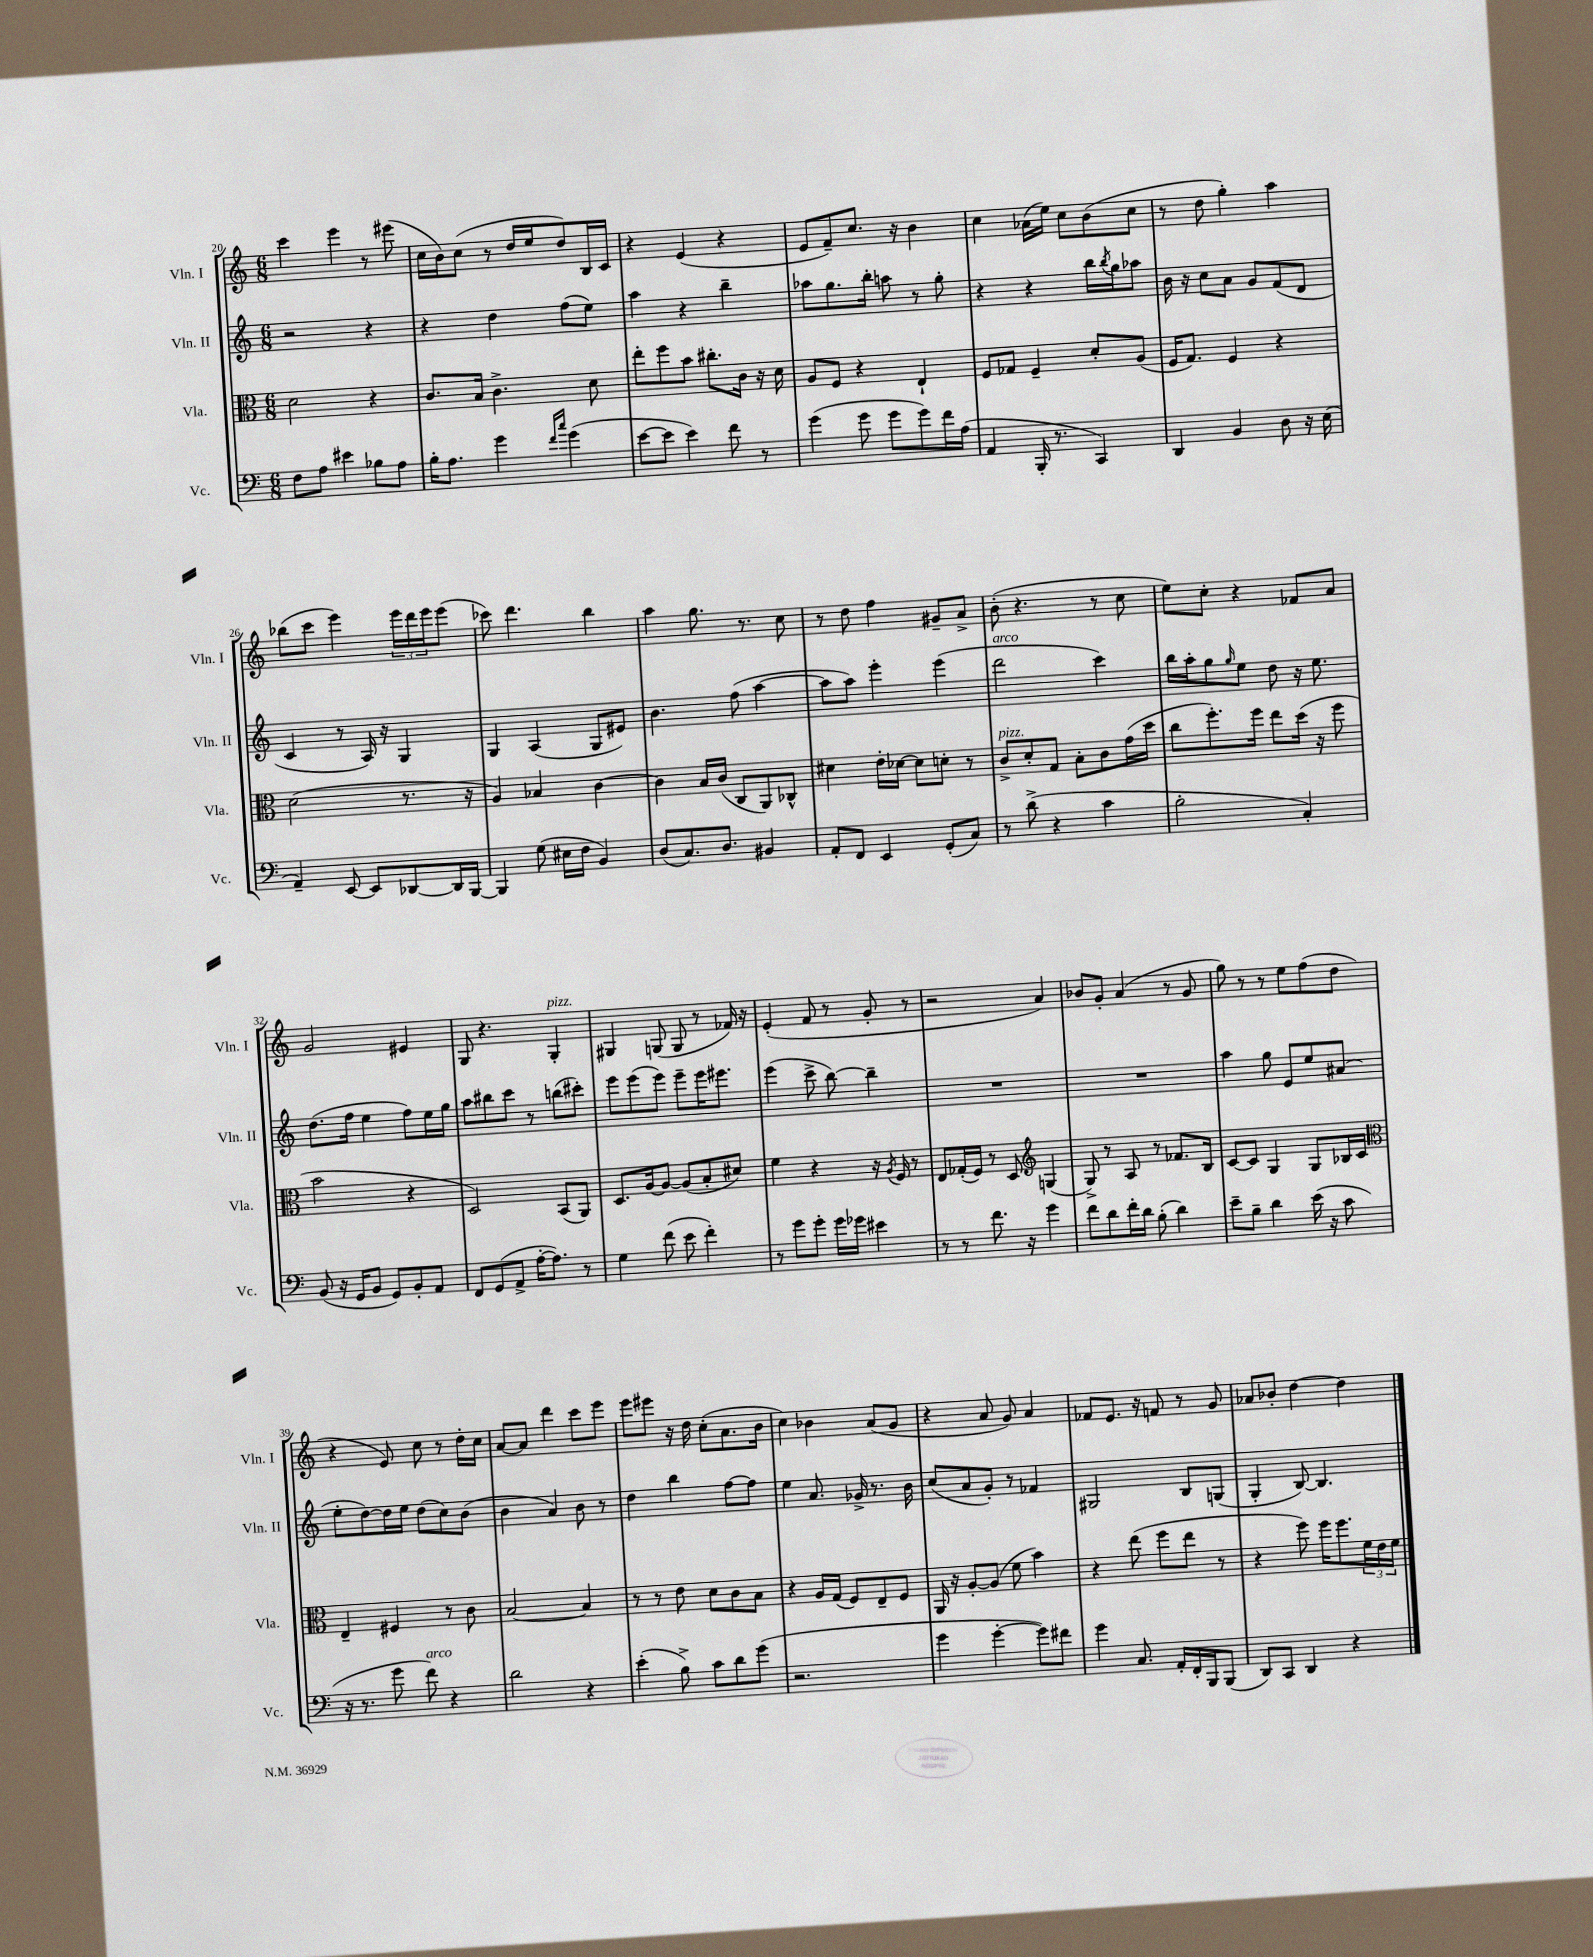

**kern	**kern	**kern	**kern
*part4	*part3	*part2	*part1
*staff4	*staff3	*staff2	*staff1
*I"Vc.	*I"Vla.	*I"Vln. II	*I"Vln. I
*I'Vc.	*I'Vla.	*I'Vln. II	*I'Vln. I
*clefF4	*clefC3	*clefG2	*clefG2
*k[]	*k[]	*k[]	*k[]
*M6/8	*M6/8	*M6/8	*M6/8
=20	=20	=20	=20
8F\L	2d\	2r	4ccc\
8A\J	.	.	.
4e#X\	.	.	4eee\
8B-X\L	4r	4r	8r
8A\J	.	.	(8eee#X\
=21	=21	=21	=21
16B'\KL	8.c/L	4r	16cc\LL
8.A\J	.	.	16b\J)
.	.	.	(8cc\J
.	16B/Jk	.	.
4g\	4.c^\	4dd\	8r
.	.	.	16dd/LL
.	.	.	16ee/J
16qqf/LL	.	.	.
16qqcc/JJ	.	.	.
(4g\	.	(8ff\L	8dd/)
.	8d\	8ee\J)	16B/L
.	.	.	16c/JJ
=22	=22	=22	=22
[8e\L	8ee'\L	4aa\	4r
8e\J]	8ff\	.	.
4e\)	8b\J	4r	(4e/
.	8.cc#X'\L	.	.
8f\	.	4bb~\	4r
.	16c\Jk	.	.
8r	16r	.	.
.	16d\	.	.
=23	=23	=23	=23
(4g\	8A/L	8aa-X\L	8e/L
.	8F/J	8.gg\	8f~/)
8g\	4r	.	8.cc/J
.	.	16bb'\Jk	.
8g\L	.	8aan\	.
.	.	.	16r
8g\)	4E`/	8r	4b\
16f\L	.	8gg'\	.
(16A\JJ	.	.	.
=24	=24	=24	=24
4AA/	8F/L	4r	4cc\
.	8G-X/J	.	.
16BBB'/	4F~/	4r	(16a-X\LL
8.r	.	.	16ee\JJ)
.	.	.	8cc\L
4CC/)	8d'/L	16bb\LL	(8b\
.	.	8qbb/	.
.	.	16gg\J	.
.	(8A/J	8aa-X\J	8cc\J
=25	=25	=25	=25
4DD/	16F/KL	16b\	8r
.	8.G/J)	16r	.
.	.	8cc\L	8dd\
4BB/	4F/	8a\J	4gg'\)
.	.	8g/L	.
8D\	4r	(8f/	4aa\
16r	.	8d/J	.
(16E\	.	.	.
!!LO:LB:g=z
=26	=26	=26	=26
4AA~/)	(2d\	4c/	(8bb-X\L
.	.	.	8ccc\J
[8EE/	.	8r	4eee\)
8EE/L]	.	16A/)	.
.	.	16r	.
[8DD-X/	8.r	4G/	24eee\LL
.	.	.	24ddd\
.	.	.	24eee\J
16DD-/L]	.	.	(8eee\J
[16BBB/JJ	16r	.	.
=27	=27	=27	=27
4BBB/]	4A/)	4G/	8ccc-X\)
.	.	.	4.ddd\
(8G\	4B-X/	(4A/	.
16E#X\LL	.	.	.
16F\JJ	.	.	.
4BB/)	[4c\	8G/L	4bb\
.	.	8e#X/J)	.
=28	=28	=28	=28
(8D/L	4c\]	4.b\	4aa\
8.C/)	.	.	.
.	16B/LL	.	8.gg\
8.D/J	(16c/JJ	.	.
.	8C/L	(8ff\	.
.	.	.	8.r
4BB#X/	8AA/)	[4aa\	.
.	8C-X^^/J	.	8cc\
=29	=29	=29	=29
8AA'/L	4d#X\	8aa\L]	8r
8FF/J	.	8aa\J)	8dd\
4EE/	16e'\LL	4eee'\	4ff\
.	[16d-X\JJ	.	.
.	8d-\L]	.	.
(8GG'/L	8dn'\J	(4eee\	8g#X~/L
8C/J)	8r	.	8a^/J
=30	=30	=30	=30
!	!	!LO:TX:a:i:t=arco	!
!	!LO:TX:a:i:t=pizz.	!	!
8r	8c^/L	2ddd\	(8b'\
(8d^\	8d'/	.	4.r
4r	8G/J	.	.
.	8B'\L	.	.
4c\	8c\	4ccc\)	8r
.	(16g\L	.	8cc\
.	16dd\JJ	.	.
=31	=31	=31	=31
2B'\	8cc\L	16bb\LL	8ee\L)
.	.	16aa'\J	.
.	8.ff'\)	8gg\	8cc'\J
.	.	16qqgg/	.
.	.	8ee\J	4r
.	16ff\Jk	.	.
.	8ee\L	8dd\	.
4C'/)	(16dd\Jk	16r	8f-X/L
.	16r	8.ee\	.
.	8ff\	.	8a/J
!!LO:LB:g=z
=32	=32	=32	=32
(8BB/	2b\	(8.dd\L	2g/
16r	.	.	.
16GG/KL	.	16ff\Jk	.
8BB/J	.	4ee\	.
8GG/L)	.	.	.
8BB'/	4r	8ff\L)	4e#X/
8AA/J	.	16ee\L	.
.	.	16gg\JJ	.
=33	=33	=33	=33
8FF/L	2D/)	8aa\L	8G/
(8GG/	.	8bb#X\	4.r
8AA^/J	.	8ccc\J	.
[16A'\KL	.	8r	.
8.A\J])	.	.	.
!	!	!	!LO:TX:a:i:t=pizz.
.	(8BB/L	(8bbn\L	4G'/
8r	8AA/J)	8ccc#X'\J)	.
=34	=34	=34	=34
4G\	8.D/L	8eee\L	4G#X/
.	.	(8eee\	.
.	[16A/k	.	.
(8f\	8A/J_	8eee\J)	(8Gn/
8e\	(8A/L]	8eee~\L	8G/
4f'\)	8B'/	16eee\K	8r
.	.	8.eee#X\J	.
.	8d#X/J)	.	16f-X/)
.	.	.	16r
=35	=35	=35	=35
8r	4f\	(4eee\	(4e'/
8g\L	.	.	.
8g'\J	4r	8ccc^\	8f/
16g\LL	.	[8bb\)	8r
16g-X\JJ	.	.	.
4e#X\	16r	4bb~\]	8g'/
.	8qA/	.	.
.	16F/	.	.
.	8r	.	8r
=36	=36	=36	=36
8r	8E/L	2.r	2r
8r	(16G-X'/L	.	.
.	16F/JJ)	.	.
8.f\	8r	.	.
.	8D/	.	.
16r	.	.	.
*	*clefG2	*	*
4g\	(4Gn/	.	4a/)
=37	=37	=37	=37
8f\L	8G^/)	2.r	8b-X/L
8d\	8r	.	8g'/J
16f'\L	8A/	.	(4a/
16d\JJ	.	.	.
(8B'\	8r	.	.
4d\)	8.f-X/L	.	8r
.	.	.	8g/
.	16B/Jk	.	.
=38	=38	=38	=38
8e~\L	[8c/L	4aa\	8gg\)
8B~\J	8c/J]	.	8r
4d\	4G/	8gg\	8r
.	.	8e/L	8ee\L
(16e\	8G/L	8ee/	(8ff\
16r	.	.	.
8c\	16B-X/L	(8a#X/J	8dd\J
.	16c/JJ	.	.
!!LO:LB:g=z
=39	=39	=39	=39
*	*clefC3	*	*
16r	4E~/	8ee'\L	4r
8.r	.	.	.
.	.	[8dd\)	.
8g\	4F#X/	16dd\L]	8e/)
.	.	16ee\JJ	.
!LO:TX:a:i:t=arco	!	!	!
8f\)	.	(8dd\L	8cc\
4r	8r	8cc\)	8r
.	8c\	(8b\J	16dd'\LL
.	.	.	16cc\JJ
=40	=40	=40	=40
2d\	[2B/	4b\	[8a/L
.	.	.	8a/J]
.	.	4a/)	4ddd\
4r	4B/]	8b\	8ccc\L
.	.	8r	8eee\J
=41	=41	=41	=41
(4e'\	8r	4dd\	8eee\L
.	8r	.	8eee#X\J
8B^\)	8e\	4bb\	16r
.	.	.	16dd\
8c\L	8d\L	.	(8cc'\L
8d\	8c\	[8ff\L	8.a\
(8g\J	8B\J	8ff\J]	.
.	.	.	16b\Jk
=42	=42	=42	=42
2.r	4r	4ee\	4cc\)
.	16A/LL	8.a/	4b-X\
.	(16G/JJ	.	.
.	8F/L)	.	.
.	.	16g-X^/	.
.	8E~/	8.r	(8a/L
.	8F/J	.	8g/J
.	.	16b\	.
=43	=43	=43	=43
4g\	16AA/	(8cc/L	4r
.	16r	.	.
.	[8A'/L	8a/	.
[4g'\	(8A/J]	8g'/J)	8a/
.	8f\	8r	8g/)
8g\L])	4b\)	4f-X/	4a/
8f#X\J	.	.	.
=44	=44	=44	=44
4g\	4r	2G#X/	8f-X/L
.	.	.	8.e/J
8.C/	(8ee\	.	.
.	.	.	16r
.	8ff\L	.	8fn/
16AA'/LL	.	.	.
16FF'/	8ee\J	8B/L	8r
16BBB/J	.	.	.
(8BBB/J	8r	(8Gn/J	8g/
=45	=45	=45	=45
8DD/L)	4r	4G'/	8a-X/L
8CC/J	.	.	8b-X'/J
4DD/	8ff\)	[8B/)	[4dd\
.	16ff\KL	4.B/]	.
.	8.ff\	.	.
4r	.	.	4dd\]
.	24f\L	.	.
.	24e\	.	.
.	24f\JJ	.	.
==	==	==	==
*-	*-	*-	*-
